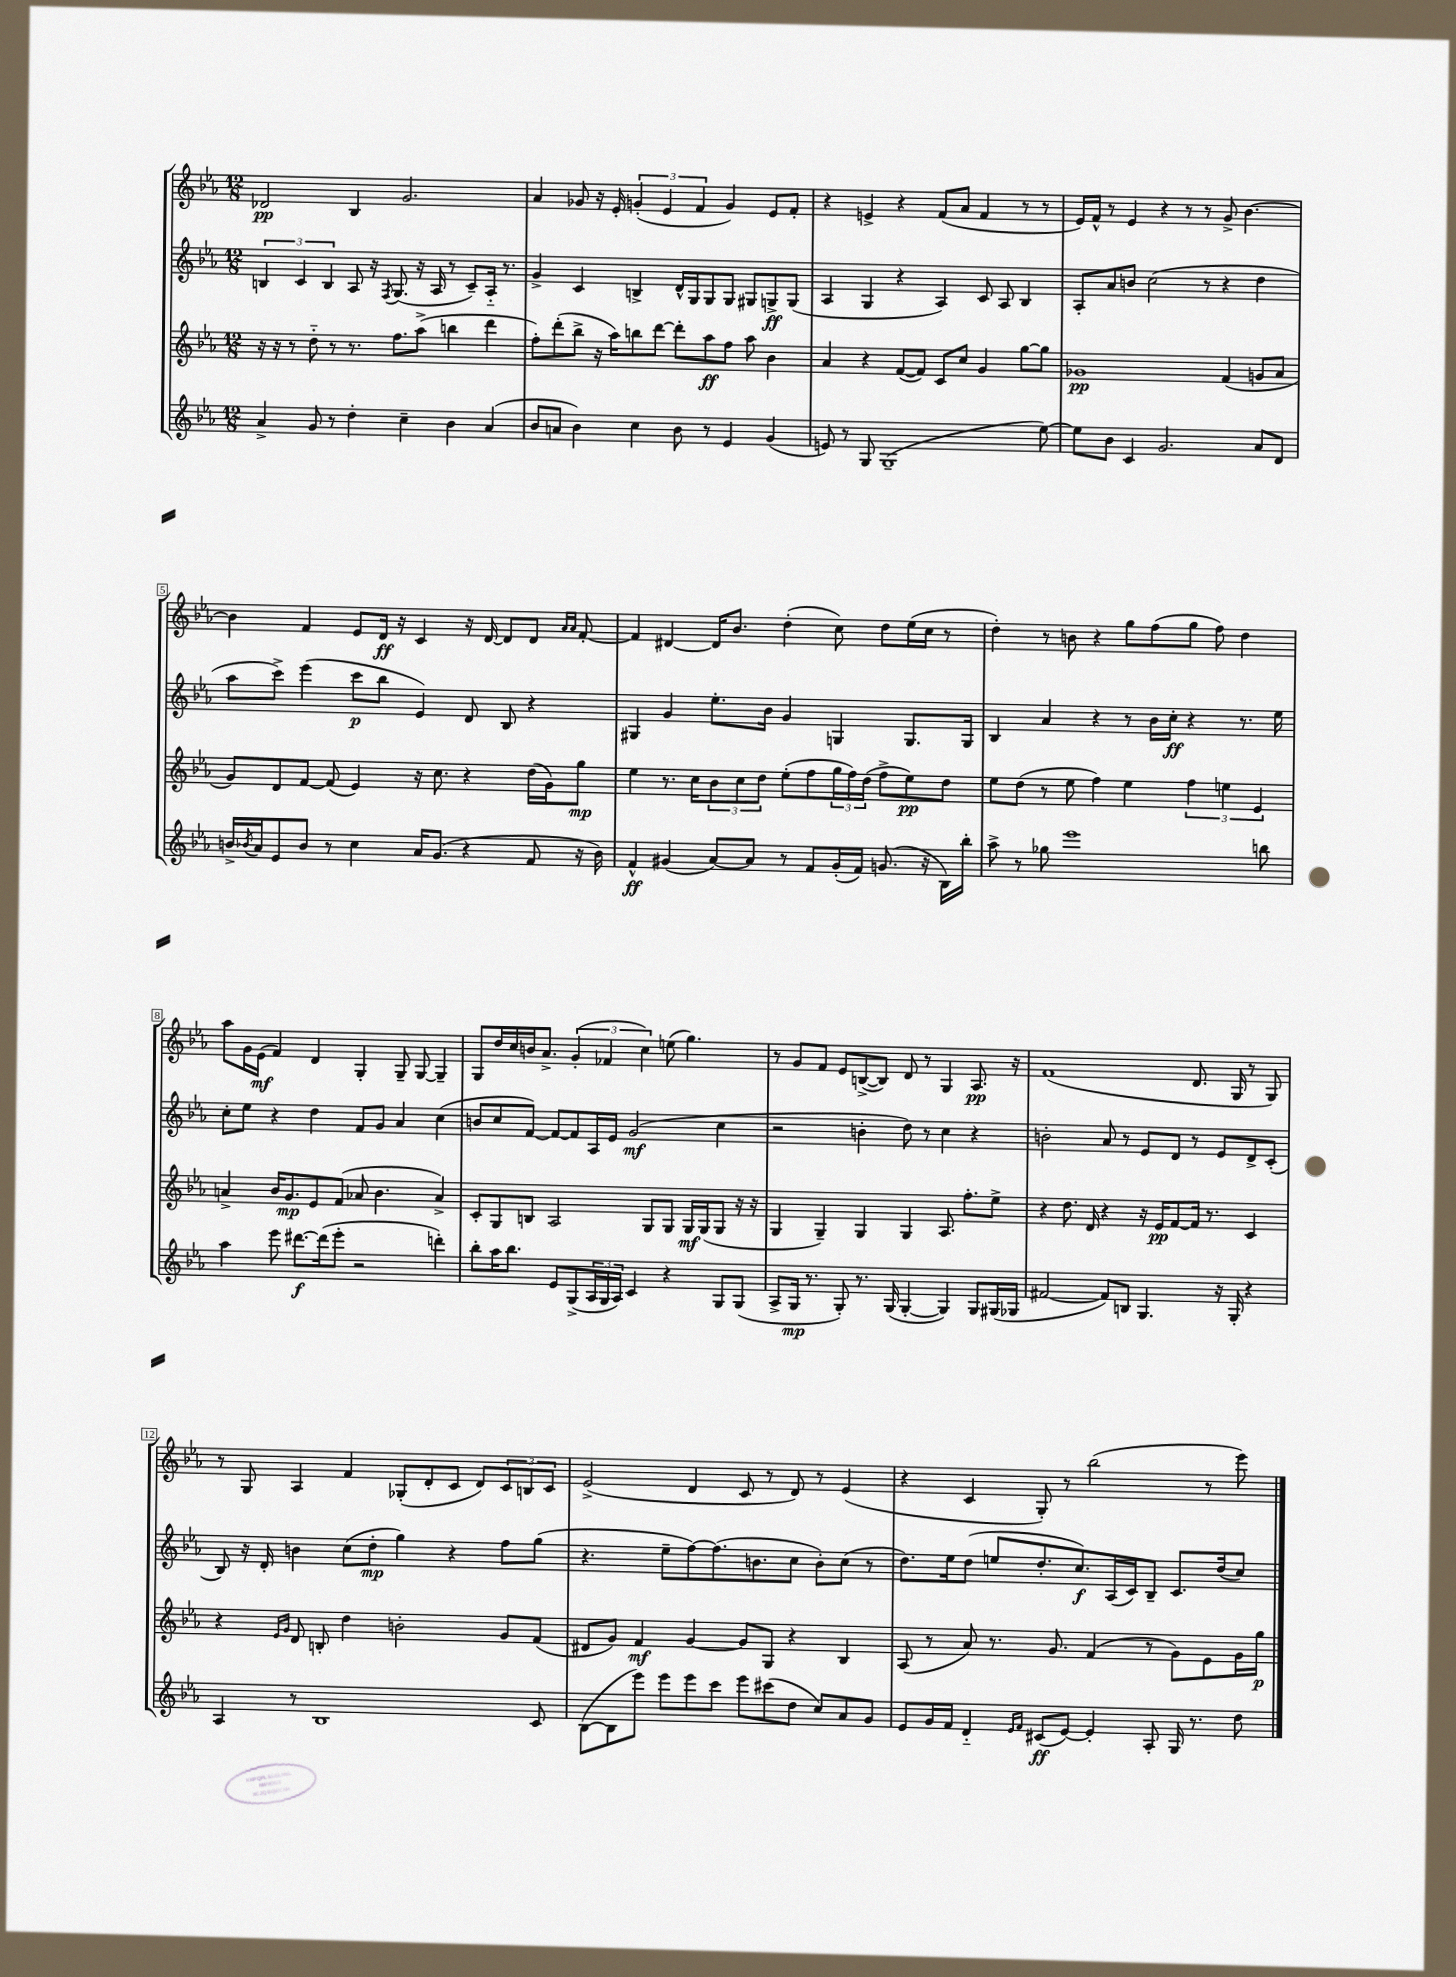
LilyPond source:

<<
\new StaffGroup <<
\new Staff = "s0" {
    \clef treble \key ees \major \numericTimeSignature \time 12/8
    des'2\pp bes4 g'2. |
    aes'4 ges'8 r16 ees'16-. \tuplet 3/2 { g'4-.( ees'4 f'4 } g'4) ees'8 f'8-. |
    r4 e'4-> r4 f'8( aes'8 f'4 r8 r8 |
    ees'16) f'16-^ r8 ees'4 r4 r8 r8 g'8-> bes'4.~ |
    bes'4 f'4 ees'8 d'16\ff r16 c'4 r16 d'16~ d'8 d'8 \grace { aes'16 aes'16 } f'8~-. |
    f'4 dis'4~ dis'16 bes'8. d''4-.( c''8) d''8 ees''16( c''16 r8 |
    d''4-.) r8 b'8 r4 g''8 f''8( g''8 f''8) d''4 |
    aes''8 g'16 ees'16\mf( f'4) d'4 g4-. g8-- g8~ g4-- |
    g8 d''16 c''16 b'16 aes'8.-> \tuplet 3/2 { g'4-.( fes'4 c''4) } e''8( g''4.) |
    r8 g'8 f'8 ees'8 b8~->( b8) d'8 r8 g4 aes8.\pp r16 |
    f'1( d'8. g16 r8 g8) |
    r8 g8 aes4 f'4 ges8-.( d'8-. c'8 d'8) \tuplet 3/2 { c'8 b8 c'8 } |
    ees'2->( d'4 c'8 r8 d'8) r8 ees'4( |
    r4 c'4 g8-.) r8 bes''2( r8 ees'''8) \bar "|." |
}
\new Staff = "s1" {
    \clef treble \key ees \major \numericTimeSignature \time 12/8
    \tuplet 3/2 { b4 c'4 b4 } aes8 r16 \acciaccatura { f8 } g8.( r16 aes16 r8 c'8--) aes16-_ r8. |
    g'4-> c'4 b4-> d'16-^ g16 g8 g8 gis8 g8->\ff g8( |
    aes4 g4 r4 aes4) c'8 aes8 bes4 |
    aes8-. aes'8 b'8 c''2( r8 r4 d''4 |
    aes''8 c'''8->) ees'''4( c'''8\p bes''8 ees'4) d'8 bes8 r4 |
    gis4 g'4 ees''8.-. bes'16 g'4 g4 g8. g16 |
    bes4 aes'4 r4 r8 bes'16 c''16-.\ff r4 r8. ees''16 |
    c''8-. ees''8 r4 d''4 f'8 g'8 aes'4 c''4( |
    b'8 c''8 f'8~) f'8~ f'8 aes16 ees'16 g'2\mf( c''4 |
    r2 b'4-. d''8) r8 c''4 r4 |
    b'2-. aes'8 r8 ees'8 d'8 r8 ees'8 d'8-> c'8-.( |
    bes8) r16 d'16-. b'4 c''8( d''8-.\mp g''4) r4 f''8 g''8( |
    r4. ees''8-- f''8~) f''8.( b'8. c''8 b'8-.) c''8( r8 |
    d''8.) ees''16 d''8( e''8 d''8.-. c''8.\f) aes16( c'16) bes8-- c'8. d''16( c''8) \bar "|." |
}
\new Staff = "s2" {
    \clef treble \key ees \major \numericTimeSignature \time 12/8
    r16 r16 r8 d''8-_ r8 r8. f''8. aes''8->( b''4 d'''4 |
    f''8-.) d'''8-.( bes''8-> r16 aes''16) b''8 d'''8~ d'''8-. aes''8\ff f''8 aes''8 bes'4 |
    aes'4 r4 f'8~( f'8) c'8 c''8 g'4 g''8~ g''8 |
    ges'1\pp f'4( g'8 aes'8 |
    g'8) d'8 f'8~ f'8( ees'4) r16 c''8. r4 d''16( g'16) g''8\mp |
    ees''4 r8. c''16 \tuplet 3/2 { bes'8 c''8 d''8 } ees''8-.( f''8 \tuplet 3/2 { g''16 f''16) d''16( } f''8-> ees''8\pp) d''8 |
    ees''8 d''8( r8 ees''8 f''4) ees''4 \tuplet 3/2 { f''4 e''4 ees'4 } |
    a'4-> bes'16 g'8.\mp ees'8 f'8( aes'8 bes'4. aes'4->) |
    c'8-. g8 b8 aes2 g8 g8 g16\mf g16( g8 r16 r16 |
    g4 g4--) g4 g4 aes8. f''8.-. ees''8-> |
    r4 d''8. d'16 r4 r16 ees'16\pp f'8~ f'16 r8. c'4 |
    r4 \grace { ees'16 g'16 } d'8 b8-. d''4 b'2-. g'8 f'8( |
    dis'8 g'8) f'4\mf g'4~ g'8 g8 r4 bes4 |
    aes8( r8 aes'8) r8. g'8. f'4( r8 g'8) ees'8 g'16 g''16\p \bar "|." |
}
\new Staff = "s3" {
    \clef treble \key ees \major \numericTimeSignature \time 12/8
    aes'4-> g'8 r8 d''4-. c''4-- bes'4 aes'4( |
    bes'8 a'8 bes'4) c''4 bes'8 r8 ees'4 g'4( |
    e'8) r8 g8 g1--( ees''8~) |
    ees''8 bes'8 c'4 g'2. aes'8 d'8 |
    b'16-> \acciaccatura { bes'8 } aes'16 ees'8 bes'8 r8 c''4 aes'16 g'8.( r4 f'8 r16 bes'16) |
    f'4-^\ff gis'4( aes'8~) aes'8 r8 f'8 gis'16-.( f'16) g'8.( r16 bes16) bes''16-. |
    aes''8-> r8 ges''8 ees'''1 b''8 |
    aes''4 ees'''8 dis'''8.~\f dis'''16( ees'''8-. r2 d'''4-.) |
    bes''8-. aes''16 bes''8. ees'8 g8->( \tuplet 3/2 { aes16 g16 aes16) } c'4 r4 g8 g8( |
    aes8-> g16\mp r8. g8-.) r8. g16( g4~-. g4) g8 gis16( ges16 |
    fis'2~ fis'8) b8 g4. r16 g16-. r4 |
    aes4 r8 bes1 c'8 |
    bes8~( bes8 ees'''8) ees'''8 ees'''8 c'''8 ees'''8 cis'''8( d''8 c''8) aes'8 g'8 |
    ees'8 g'16 f'16 d'4-_ \grace { ees'16 f'16 } cis'8\ff( ees'8~) ees'4-. aes8-. g16 r8. d''8 \bar "|." |
}
>>
>>
\layout { \context { \Score \override BarNumber.stencil = #(make-stencil-boxer 0.1 0.3 ly:text-interface::print) } }
